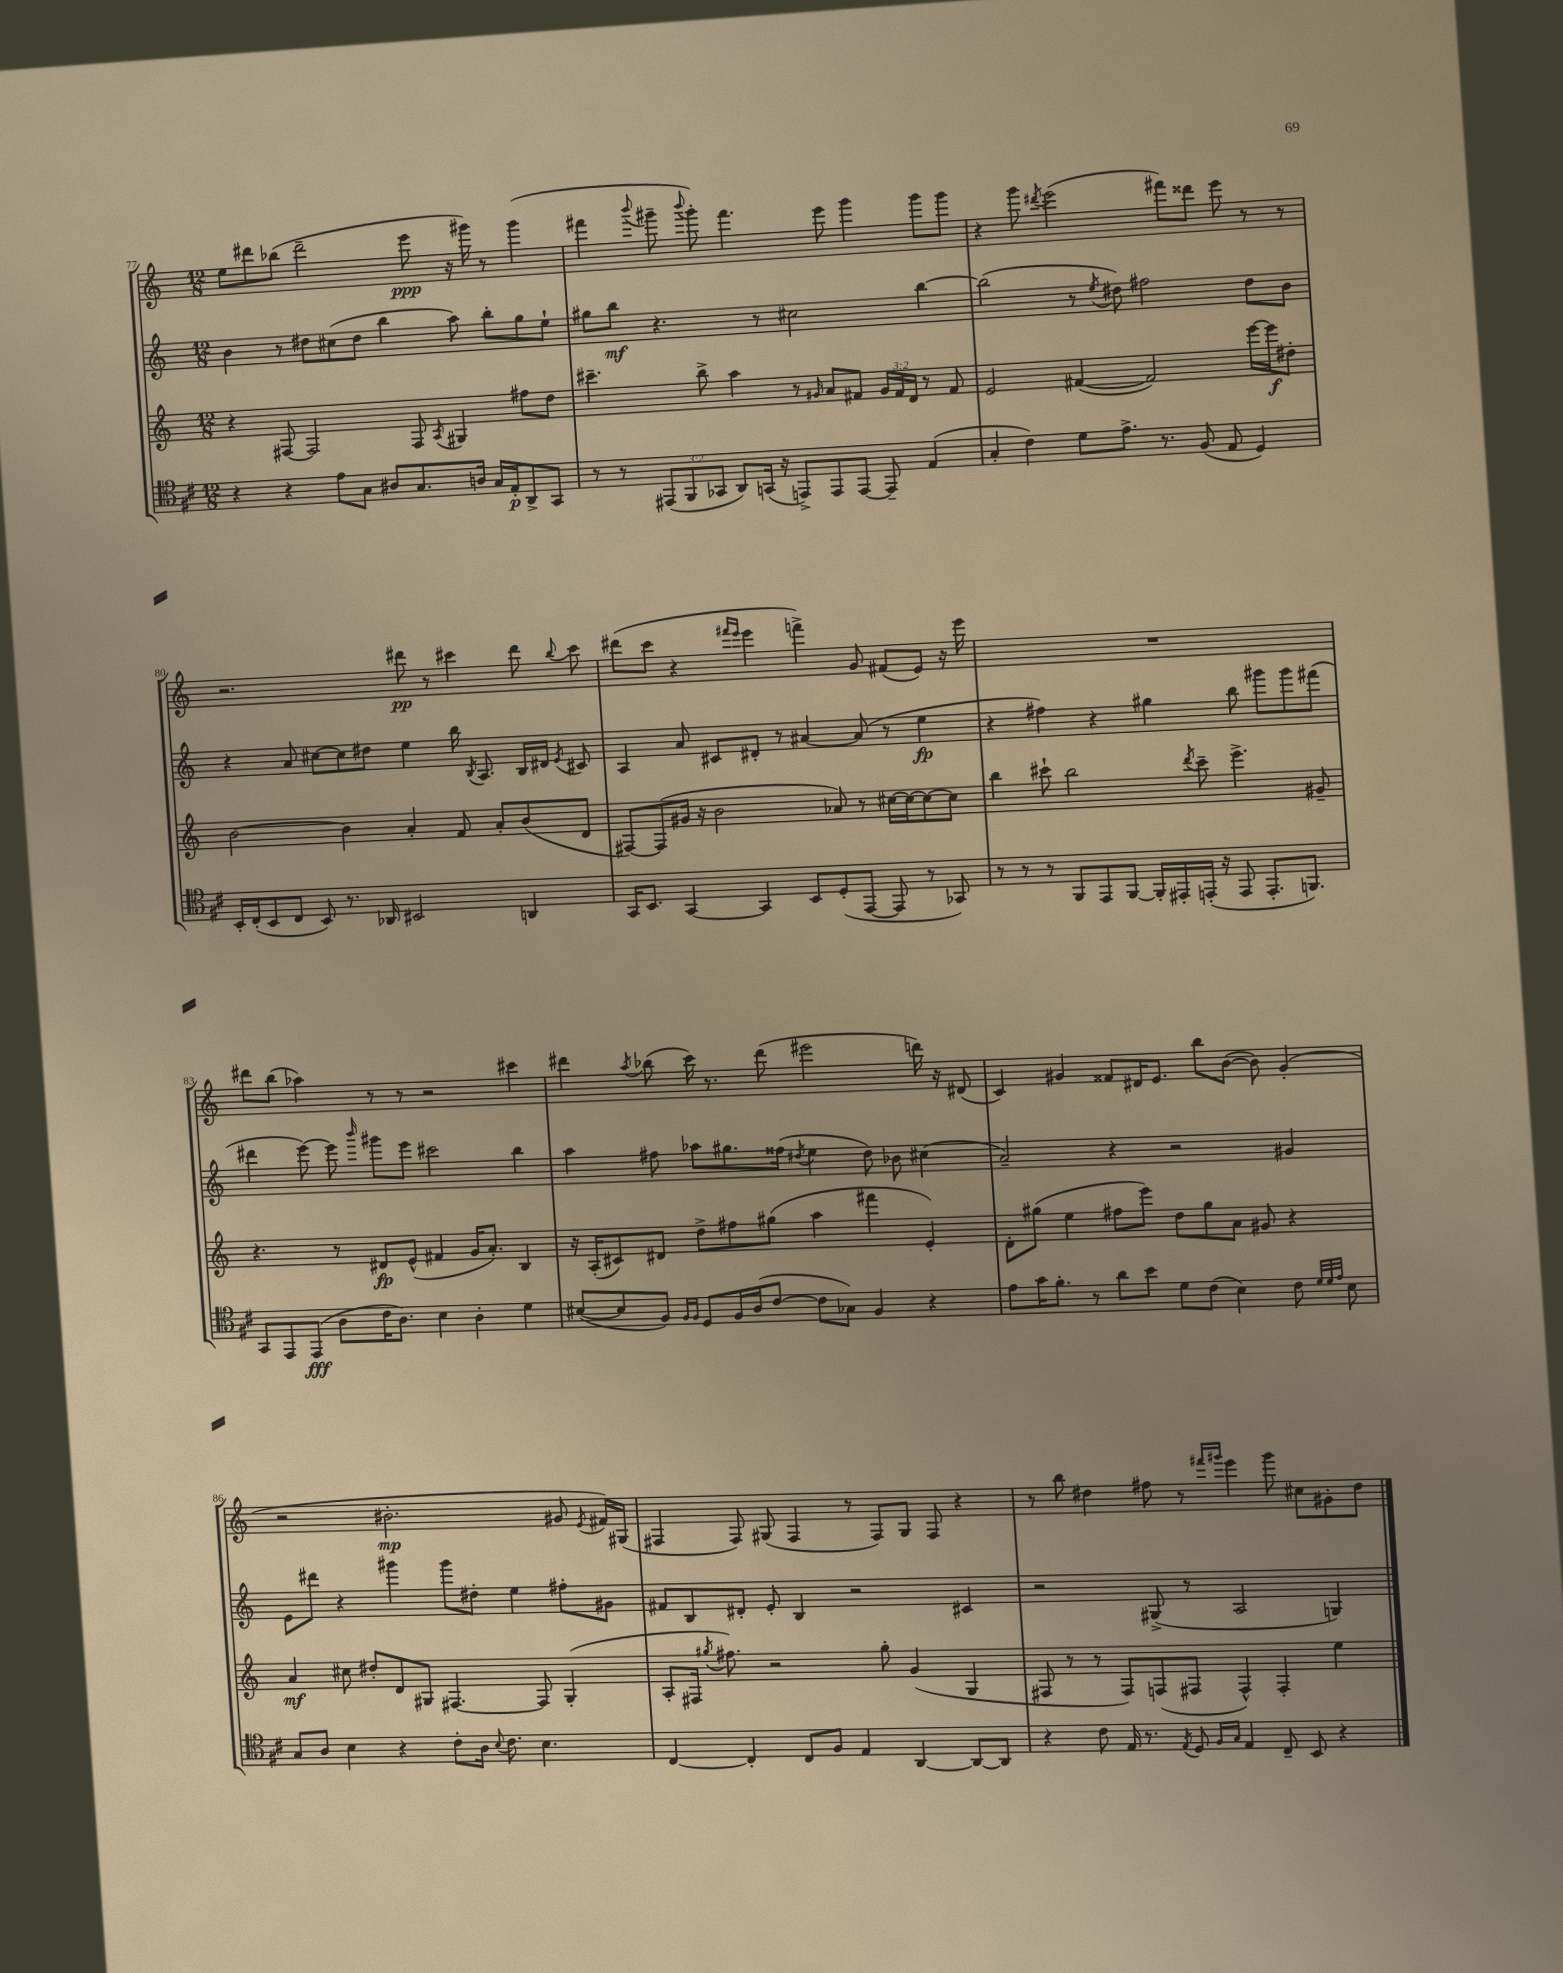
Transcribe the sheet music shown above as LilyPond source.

<<
\new StaffGroup <<
\new Staff = "s0" {
    \clef treble \key c \major \numericTimeSignature \time 12/8
    \autoBeamOff e''8[ dis'''8 bes''8]( dis'''2-- e'''8\ppp r16 gis'''16) r8 gis'''4( |
    fis'''4 \appoggiatura { b'''8 } gis'''8-- \appoggiatura { b'''8 } gis'''8-.) fis'''4. e'''8 gis'''4 gis'''8[ gis'''8] |
    r4 g'''8 \acciaccatura { dis'''8 } e'''2( fis'''8[) disis'''8] e'''8 r8 r8 |
    r2. dis'''8\pp r8 cis'''4 dis'''8 \appoggiatura { b''8 } cis'''8 |
    dis'''8[( c'''8] r4 \grace { fis'''16[ e'''16] } e'''4 f'''4->) g'8 fis'8[( e'8]) r16 e'''16 |
    R1. |
    dis'''8[ b''8]( aes''4) r8 r8 r2 cis'''4 |
    dis'''4 \acciaccatura { a''8 } bes''8( c'''16) r8. dis'''8( eis'''2 d'''16) r16 dis'8( |
    c'4) gis'4 fisis'8[ dis'16 e'8.] b''8[ b'8]~( b'8) gis'4-.( |
    r2 bis'2.-.\mp gis'8 \acciaccatura { e'8 } fis'16[) gis16]( |
    fis4 fis8) gis8( fis4 r8 fis8[) gis8] fis8 r4 |
    r8 b''8 dis''4 fis''8 r8 \grace { fis'''16[ gis'''16] } e'''4 gis'''8 cis''8[ gis'8-. dis''8] \bar "|." |
}
\new Staff = "s1" {
    \clef treble \key c \major \numericTimeSignature \time 12/8
    \autoBeamOff b'4 r8 dis''8[ cis''8( dis''8] b''4 a''8) b''8[-. g''8 e''8]-! |
    gis''8[ b''8]\mf r4. r8 cis''2 b''4~ |
    b''2( r8 \acciaccatura { e''8 } dis''8) fis''2 dis''8[ b'8] |
    r4 a'8 cis''8[~ cis''8 dis''8] e''4 b''16 \acciaccatura { b8 } a8. b16[ dis'16] \acciaccatura { e'8 } cis'8 |
    a4 a'8 cis'8[ dis'8]-. r8 ais'4~ ais'8( r8 e''4\fp |
    r4 fis''4) r4 gis''4 b''8 gis'''8[ gis'''8 fis'''8]( |
    dis'''4 e'''8~) e'''8 \grace { b'''16 } gis'''8[ e'''8] cis'''2 b''4 |
    a''4 fis''8 aes''8[ gis''8. fisis''16]( \acciaccatura { dis''8 } e''4 dis''8) bes'8 cis''4( |
    a'2--) r4 r2 gis'4 |
    e'8[ dis'''8] r4 gis'''4 gis'''8[ dis''8]-. e''4 fis''8[-. gis'8] |
    fis'8[ b8 dis'8]-. e'8-. b4 r2 cis'4 |
    r2 gis8->( r8 a2 g4) \bar "|." |
}
\new Staff = "s2" {
    \clef treble \key c \major \numericTimeSignature \time 12/8 \override Staff.TupletNumber.text = #tuplet-number::calc-fraction-text
    \autoBeamOff r4 fis8~ fis2 fis8 \acciaccatura { a8 } gis4 fis''8[ d''8] |
    cis'''4.-- b''8-> a''4 r8 \grace { gis'16 } a'8[ fis'8] \tuplet 3/2 { gis'16[ fis'16 d'16] } r8 fis'8 |
    e'2 fis'4~( fis'2) e'''16[~ e'''16\f dis''8]-. |
    b'2~ b'4 a'4-. f'8 a'8[-. b'8( d'8] |
    fis8[~) fis8( gis'16] r16 b'2 aes'8) r8 cis''16[~ cis''16~ cis''8~ cis''8] |
    b''4 cis'''8-! b''2 \acciaccatura { d'''8 } cis'''8-- e'''4.-> gis'8-- |
    r4. r8 dis'8[\fp e'8]-^( fis'4 g'16[ a'8.]-.) b4 |
    r16 a16[-.( cis'8) dis'8] d''8[-> fis''8 gis''8]( a''4 fis'''4 e'4-.) |
    d'8[-. gis''8]( e''4 fis''8[ e'''8]) d''8[ gis''8 a'8] gis'8 r4 |
    a'4\mf cis''8 dis''8[-. d'8 gis8] fis4.~ fis8 gis4-.( |
    a8[-. fis16] \acciaccatura { gis''8 } fis''8.) r2 gis''8-. g'4( g4 |
    fis8 r8 r8 fis8[) f8( fis8] fis4-^) fis4-. e''4 \bar "|." |
}
\new Staff = "s3" {
    \clef tenor \key d \major \numericTimeSignature \time 12/8 \override Staff.TupletNumber.text = #tuplet-number::calc-fraction-text
    \autoBeamOff r4 r4 e'8[ g8] ais8[ g8. a16] g16[ e16-.\p a,8-> g,8] |
    r8 r8 \tuplet 3/2 { eis,8[( fis,8 ges,8] } a,8[) g,16]( r16 e,8[->) e,8 e,8]~ e,8-- e4( |
    g4-. cis'4) d'8[ e'8.]-> r8. fis8( e8 d4) |
    b,16[-. cis16-.( b,8 cis8] b,8) r8. aes,16 bis,2 a,4 |
    g,16[ b,8.] g,4~ g,4 b,8[ d8-.( e,8]~ e,8 r8 ges,8) |
    r8 r8 r8 fis,8[ e,8 fis,8]~ fis,16[-. eis,16-. e,16]-.( r16 e,8 e,8.[-. f,8.]) |
    g,8[ e,8 e,8]\fff( a8[ cis'16 a8.]) b4 a4-. d'4 |
    bis8[~( bis8 fis8]) \grace { fis16[ fis16] } d8[ fis16 a16( cis'8]~ cis'8[ ges8]) fis4 r4 |
    e'8[ g'16 fis'8.]-. r8 a'8[ b'8] d'8[ cis'8]( b4) cis'8 \grace { d'32[ d'32 e'32] } b8 |
    g8[ a8] b4 r4 cis'8[-. a16] \appoggiatura { b8 } cis'8. b4. |
    cis4~ cis4-. cis8[ fis8] e4 a,4~ a,8[~ a,8] |
    r4 cis'8 e16 r8. \acciaccatura { e8 } d8 \grace { fis16[ g16] } e4 cis8-- b,8 r4 \bar "|." |
}
>>
>>
\layout { \context { \Score currentBarNumber = #77 } }
